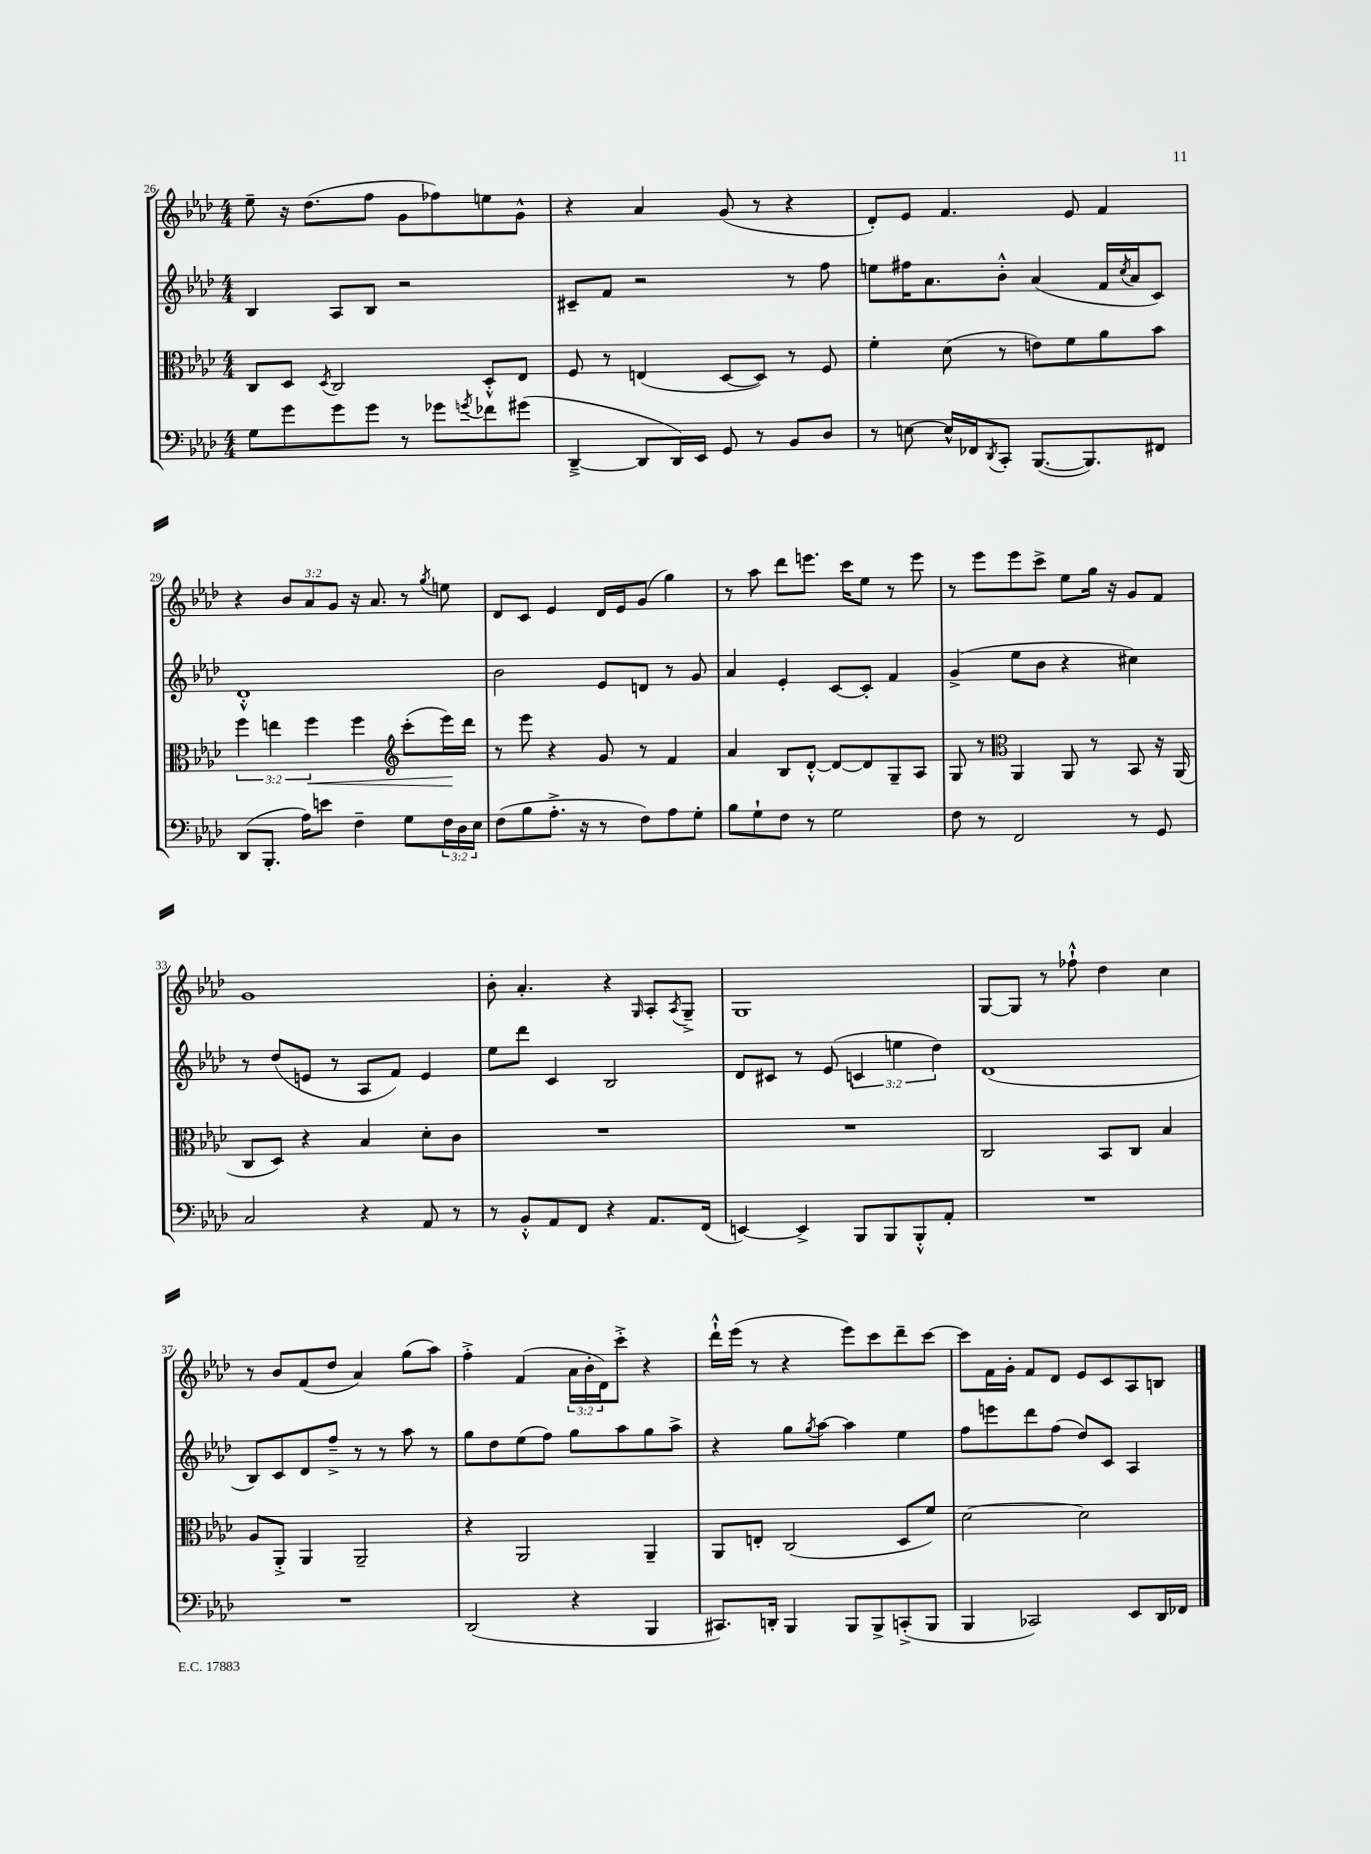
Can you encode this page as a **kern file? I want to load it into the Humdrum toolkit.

**kern	**kern	**dynam	**kern	**kern
*part4	*part3	*part3	*part2	*part1
*staff4	*staff3	*staff3	*staff2	*staff1
*clefF4	*clefC3	*	*clefG2	*clefG2
*k[b-e-a-d-]	*k[b-e-a-d-]	*	*k[b-e-a-d-]	*k[b-e-a-d-]
*M4/4	*M4/4	*	*M4/4	*M4/4
=26	=26	=26	=26	=26
8G\L	8C/L	.	4B-/	8ee-~\
8g\	8D-/J	.	.	16r
.	.	.	.	(8.dd-\L
.	8qD-/	.	.	.
8g\	2C/	.	8A-/L	.
8g\J	.	.	8B-/J	8ff\J
8r	.	.	2r	8g\L
8g-X\L	.	.	.	8ff-X\)
8qgn/	.	.	.	.
8f-X\	8D-'^^/L	.	.	8een\
(8g#X\J	8E-/J	.	.	8g^^\J
=27	=27	=27	=27	=27
[4DD-~^/	8F/	.	8c#X~/L	4r
.	8r	.	8f/J	.
8DD-/L]	(4En/	.	2r	4a-/
16DD-/L)	.	.	.	.
16EE-/JJ	.	.	.	.
8GG/	[8D-/L	.	.	(8g/
8r	8D-/J])	.	.	8r
8BB-/L	8r	.	8r	4r
8D-/J	8F/	.	8ff\	.
=28	=28	=28	=28	=28
8r	4f'\	.	8een\L	8d-'/L)
[8En\	.	.	16ff#X\K	8e-/J
.	.	.	8.a-\	.
16E^^/LL]	(8d-\	.	.	4.f/
16FF-X/J	.	.	.	.
8qDD-/	.	.	.	.
8CC'/J	8r	.	8b-'^^\J	.
([8.BBB-/L	8en\L)	.	(4a-/	.
.	8f\	.	.	8e-/
8.BBB-/])	.	.	.	.
.	8a-\	.	16f/LL	4f/
.	.	.	8qcc/	.
.	.	.	16a-/J	.
8FF#X/J	8b-\J	.	8c/J)	.
!!LO:LB:g=z
=29	=29	=29	=29	=29
(8DD-/L	6ff\	.	1d-'^^	4r
8.BBB-'/J	.	.	.	.
.	6een\	.	.	.
.	.	.	.	12b-/L
16A-\KL)	.	.	.	.
!	!	!LO:HP:b	!	!
.	6ff\	<	.	12a-/
8en\J	.	.	.	.
.	.	.	.	12g/J
4F~\	4ff\	.	.	16r
.	.	.	.	8.a-/
*	*clefG2	*	*	*
8G\L	(8ccc'\L	.	.	8r
.	.	.	.	8qgg/
24F\L	16eee-\L)	.	.	8een\
24D-\	.	.	.	.
.	16ddd-\JJ	[	.	.
24E-\JJ	.	.	.	.
=30	=30	=30	=30	=30
(8F\L	8r	.	2b-\	8d-/L
8B-\	8eee-\	.	.	8c/J
8.A-'^\J	4r	.	.	4e-/
16r	.	.	.	.
8r	8g/	.	8e-/L	16d-/LL
.	.	.	.	16e-/J
8F\L)	8r	.	8dn/J	(8g/J
8A-\	4f/	.	8r	4gg\)
8G'\J	.	.	8g/	.
=31	=31	=31	=31	=31
8B-\L	4a-/	.	4a-/	8r
8G`\	.	.	.	8aa-\
8F\J	8B-/L	.	4e-'/	8ddd-\L
8r	[8d-'^^/J	.	.	8.eeen\J
2G\	8d-/L_	.	[8c/L	.
.	.	.	.	16ccc\KL
.	8d-/]	.	8c'/J]	8ee-\J
.	8G~/	.	4f/	8r
.	8A-/J	.	.	8eee\
=32	=32	=32	=32	=32
8F\	8G/	.	(4g^/	8r
8r	8r	.	.	8eee-\L
*	*clefC3	*	*	*
2FF/	4AA-/	.	8ee-\L	8eee-\
.	.	.	8b-\J	8ccc^\J
.	8AA-/	.	4r	8ee-\L
.	8r	.	.	16gg\Jk
.	.	.	.	16r
8r	8BB-/	.	4cc#X\)	8g/L
8GG/	16r	.	.	8f/J
.	(16AA-/	.	.	.
!!LO:LB:g=z
=33	=33	=33	=33	=33
2C/	8C/L	.	8r	1g
.	8D-/J)	.	(8dd-/L	.
.	4r	.	8en/J	.
.	.	.	8r	.
4r	4B-/	.	8A-/L	.
.	.	.	8f/J)	.
8AA-/	8d-'\L	.	4e/	.
8r	8c\J	.	.	.
=34	=34	=34	=34	=34
8r	1r	.	8ee-\L	8b-'\
8BB-'^^/L	.	.	8ddd-\J	4.a-'/
8AA-/	.	.	4c/	.
8FF/J	.	.	.	.
4r	.	.	2B-/	4r
.	.	.	.	16qqG/
8.AA-/L	.	.	.	8A-'/L
.	.	.	.	8qA-/
.	.	.	.	8G~^/J
(16FF/Jk	.	.	.	.
=35	=35	=35	=35	=35
[4EEn/)	1r	.	8d-/L	1G
.	.	.	8c#X/J	.
4EE^/]	.	.	8r	.
.	.	.	(8e-/	.
8BBB-/L	.	.	6cn/	.
8BBB-/	.	.	.	.
.	.	.	6een\	.
8BBB-'^^/	.	.	.	.
.	.	.	6dd-\)	.
8AA-'/J	.	.	.	.
=36	=36	=36	=36	=36
1r	2C/	.	(1d-	[8G/L
.	.	.	.	8G/J]
.	.	.	.	8r
.	.	.	.	8ff-X`^^\
.	8BB-/L	.	.	4dd-\
.	8C/J	.	.	.
.	4B-/	.	.	4cc\
!!LO:LB:g=z
=37	=37	=37	=37	=37
1r	8A-/L	.	8B-/L)	8r
.	8AA-'^/J	.	8c/	8b-/L
.	4AA-/	.	8d-/	(8f/
.	.	.	8ff~^/J	8dd-/J
.	2AA-~/	.	8r	4a-/)
.	.	.	8r	.
.	.	.	8aa-\	(8gg\L
.	.	.	8r	8aa-\J)
=38	=38	=38	=38	=38
(2DD-/	4r	.	8gg\L	4ff'^\
.	.	.	8dd-\	.
.	2AA-/	.	(8ee-\	(4f/
.	.	.	8ff\J)	.
4r	.	.	8gg\L	24a-\LL
.	.	.	.	24b-'\
.	.	.	.	24d-\J)
.	.	.	8aa-\	8ccc'^\J
4BBB-/	4AA-~/	.	8gg\	4r
.	.	.	8aa-^\J	.
=39	=39	=39	=39	=39
8.CC#X/L)	8AA-/L	.	4r	16ddd-`^^\LL
.	.	.	.	(16eee-\JJ
.	8En'/J	.	.	8r
16DDn'/Jk	.	.	.	.
4BBB-/	(2C/	.	8gg\L	4r
.	.	.	8qgg/	.
.	.	.	[8aa-\J	.
8BBB-/L	.	.	4aa-\]	8eee-\L)
8BBB-^/	.	.	.	8ccc\
(8CCn'^/	8D-/L	.	4ee-\	8ddd-~\
8BBB-/J	8f/J)	.	.	[8ccc\J
=40	=40	=40	=40	=40
4BBB-/	[2d-\	.	8ff\L	8ccc\L]
.	.	.	8eeen\	16f\L
.	.	.	.	16g'\JJ
2CC-X/)	.	.	8ddd-\	8f/L
.	.	.	(8ff\J	8d-/J
.	2d-\]	.	8dd-/L)	8e-/L
.	.	.	8c/J	8c/
8EE-/L	.	.	4A-/	8A-/
16DD-/L	.	.	.	8Bn/J
16FF-X/JJ	.	.	.	.
==	==	==	==	==
*-	*-	*-	*-	*-
